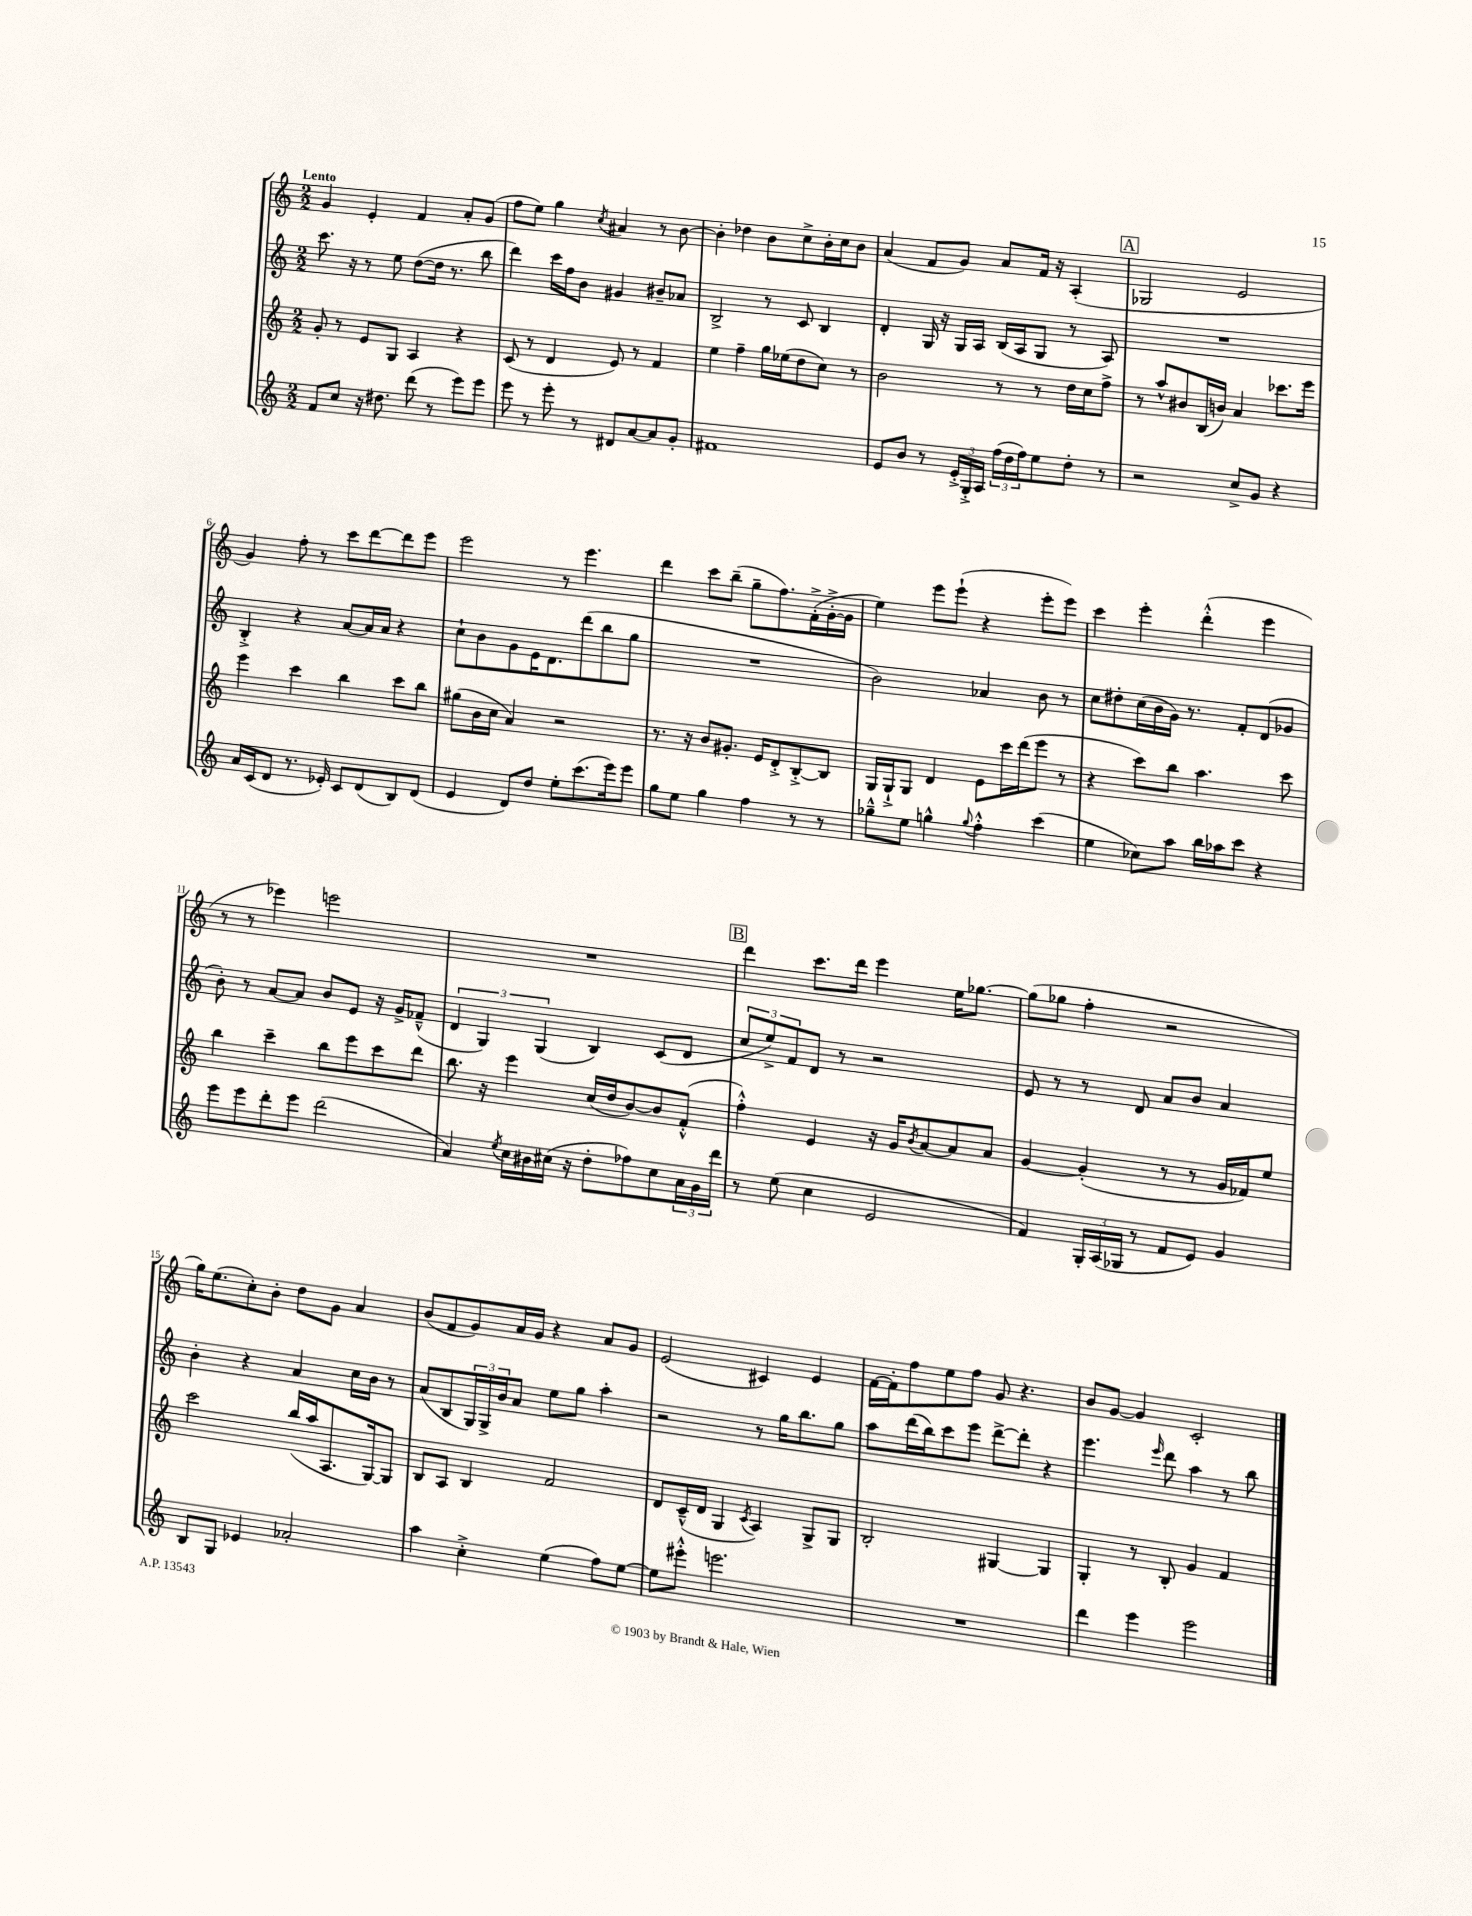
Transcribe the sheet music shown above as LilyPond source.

<<
\new StaffGroup <<
\new Staff = "s0" {
    \clef treble \key c \major \numericTimeSignature \time 2/2 \tempo "Lento"
    g'4 e'4-. f'4 a'8-. g'8( |
    f''8 e''8) g''4 \acciaccatura { c''8 } ais'4 r8 b'8~ |
    b'4-. des''4 b'8 c''8-> b'16-. c''16 b'8 |
    a'4( f'8 g'8) a'8 f'16 r16 a4-.( |
    \mark \markup { \box "A" } ges2 e'2 |
    g'4) f''8-. r8 c'''8 d'''8~ d'''8 e'''8 |
    e'''2 r8 e'''4. |
    d'''4 c'''8 b''8--( g''8-- f''8.) f'16-.->( g'16~-.-> g'16 |
    e''4) e'''8 e'''8-!( r4 e'''8-. e'''8) |
    c'''4 e'''4-. d'''4-.-^( e'''4 |
    r8 r8 ees'''4) e'''2 |
    R1 |
    \mark \markup { \box "B" } d'''4 c'''8. d'''16 e'''4 e''16 ges''8.~ |
    ges''8( ges''8 f''4-. r2 |
    g''16) e''8.( c''8-.) b'8-. d''8 g'8 a'4 |
    b'8( f'8 g'8) a'16 g'16 r4 a'8 g'8 |
    e'2( cis'4) e'4 |
    f'16~ f'16-. f''8 e''8 f''8 g'8 r4. |
    b'8 g'8~ g'4 c'2-. \bar "|." |
}
\new Staff = "s1" {
    \clef treble \key c \major \numericTimeSignature \time 2/2
    c'''8. r16 r8 e''8 d''8~( d''16 r8. b''8 |
    d'''4) c'''16 f''16 b'8 gis'4 bis'8-- aes'8 |
    b2-> r8 c'8 b4 |
    d'4-. g16 r16 g16 a16 b16( a16 g8 r8 a8) |
    \mark \markup { \box "A" } R1 |
    b4-.-> r4 a'8~ a'16 a'16 r4 |
    c''8-! b'8 g'8 e'16 d'8. d'''8( b''8 g''8 |
    R1 |
    b'2) aes'4 b'8 r8 |
    c''8 dis''8-. c''16( b'16 g'16) r8. f'8-. d'8( ges'8 |
    b'8-.) r8 a'8~ a'8 b'8 e'8 r16 g'16-> fes'8---^( |
    \tuplet 3/2 { d'4 g4) g4( } b4) c'8( d'8 |
    \mark \markup { \box "B" } \tuplet 3/2 { c''8 e''8->) f'8 } d'8 r8 r2 |
    e'8 r8 r8 d'8 a'8 b'8 a'4 |
    b'4-. r4 a'4 c''16 b'16 r8 |
    a'8( b8 \tuplet 3/2 { g16) g16-> b'16 } a'8 e''8 g''8 a''4-. |
    r2 r8 g''16 b''8. g''8 |
    a''8 d'''16( b''16) c'''8 e'''8 d'''8~-> d'''8-. r4 |
    e'''4. \grace { e'''16 } d'''8 a''4 r8 b''8 \bar "|." |
}
\new Staff = "s2" {
    \clef treble \key c \major \numericTimeSignature \time 2/2
    g'8-. r8 e'8 g8 a4 r4 |
    c'8( r8 d'4 e'8) r8 f'4 |
    e''4 f''4-- g''16 ees''16( d''8 c''8) r8 |
    b'2 r8 r8 d''16 c''16 f''8-> |
    \mark \markup { \box "A" } r8 a''8-^ bis'8 b16( b'16) a'4 ces'''8. e'''16 |
    e'''4 c'''4 b''4 c'''8 b''8 |
    gis''8( b'16 c''16 a'4) r2 |
    r8. r16 b'8 gis'8.-. e'16 d'8-.-> b8~-.-> b8 |
    g16 g16-!-> g8 d'4 e'8 c'''16 d'''16( e'''8 r8 |
    r4 c'''8) b''8 a''4. c'''8 |
    b''4 c'''4-- b''8 e'''8 c'''8 d'''8 |
    b''8. r16 e'''4 c''16( d''16 b'8~) b'8 f'8-.-^( |
    \mark \markup { \box "B" } f''4-.-^) e'4 r16 g'16 \acciaccatura { b'8 } a'8~ a'8 a'8 |
    g'4~ g'4-.( r8 r8 g'16 fes'16) e''8 |
    c'''2 b''16( a''16 a8. g16~) g8 |
    b8 a8 b4 f'2 |
    d'8 c'16---^( d'16 g4 \acciaccatura { c'8 } a4) g8-> g8 |
    b2-. gis4~ gis4 |
    g4-. r8 b8-. g'4 f'4 \bar "|." |
}
\new Staff = "s3" {
    \clef treble \key c \major \numericTimeSignature \time 2/2
    f'8 c''8 r16 dis''8. d'''8( r8 e'''8) e'''8 |
    e'''8 r8 e'''8-. r8 dis'8 a'8~ a'8 g'8-. |
    fis'1 |
    e'8 b'8 r8 \tuplet 3/2 { e'16-.-> g16-.-> a16 } \tuplet 3/2 { f''16( d''16 f''16) } e''8 d''8-. r8 |
    \mark \markup { \box "A" } r2 c''8-> g'8 r4 |
    a'16 c'16( d'8 r8. ees'16-.) c'8 d'8( b8) d'8( |
    e'4 d'8) d''8 e''8-. c'''8.( e'''16) e'''8 |
    g''8 e''8 g''4 f''4 r8 r8 |
    ges''8---^ e''8 g''4-^ \appoggiatura { g''8 } f''4-.-^ c'''4( |
    e''4 ces''8) a''8 b''16 aes''16 c'''8 r4 |
    e'''8 e'''8 d'''8-. e'''8 d'''2( |
    a'4) \acciaccatura { e''8 } c''16 bis'16 cis''16( r16 d''8-. fes''8) cis''8 \tuplet 3/2 { a'16 g'16 d'''16 } |
    \mark \markup { \box "B" } r8 e''8( c''4 e'2 |
    f'4) \tuplet 3/2 { g16-. a16( ges16 } r8 f'8 e'8) g'4 |
    b8 g8 ees'4 aes'2-. |
    a''4 c''4-.-> e''4( f''8) e''8~ |
    e''8 eis'''8-.-^ e'''2. |
    R1 |
    d'''4 e'''4 e'''2 \bar "|." |
}
>>
>>
